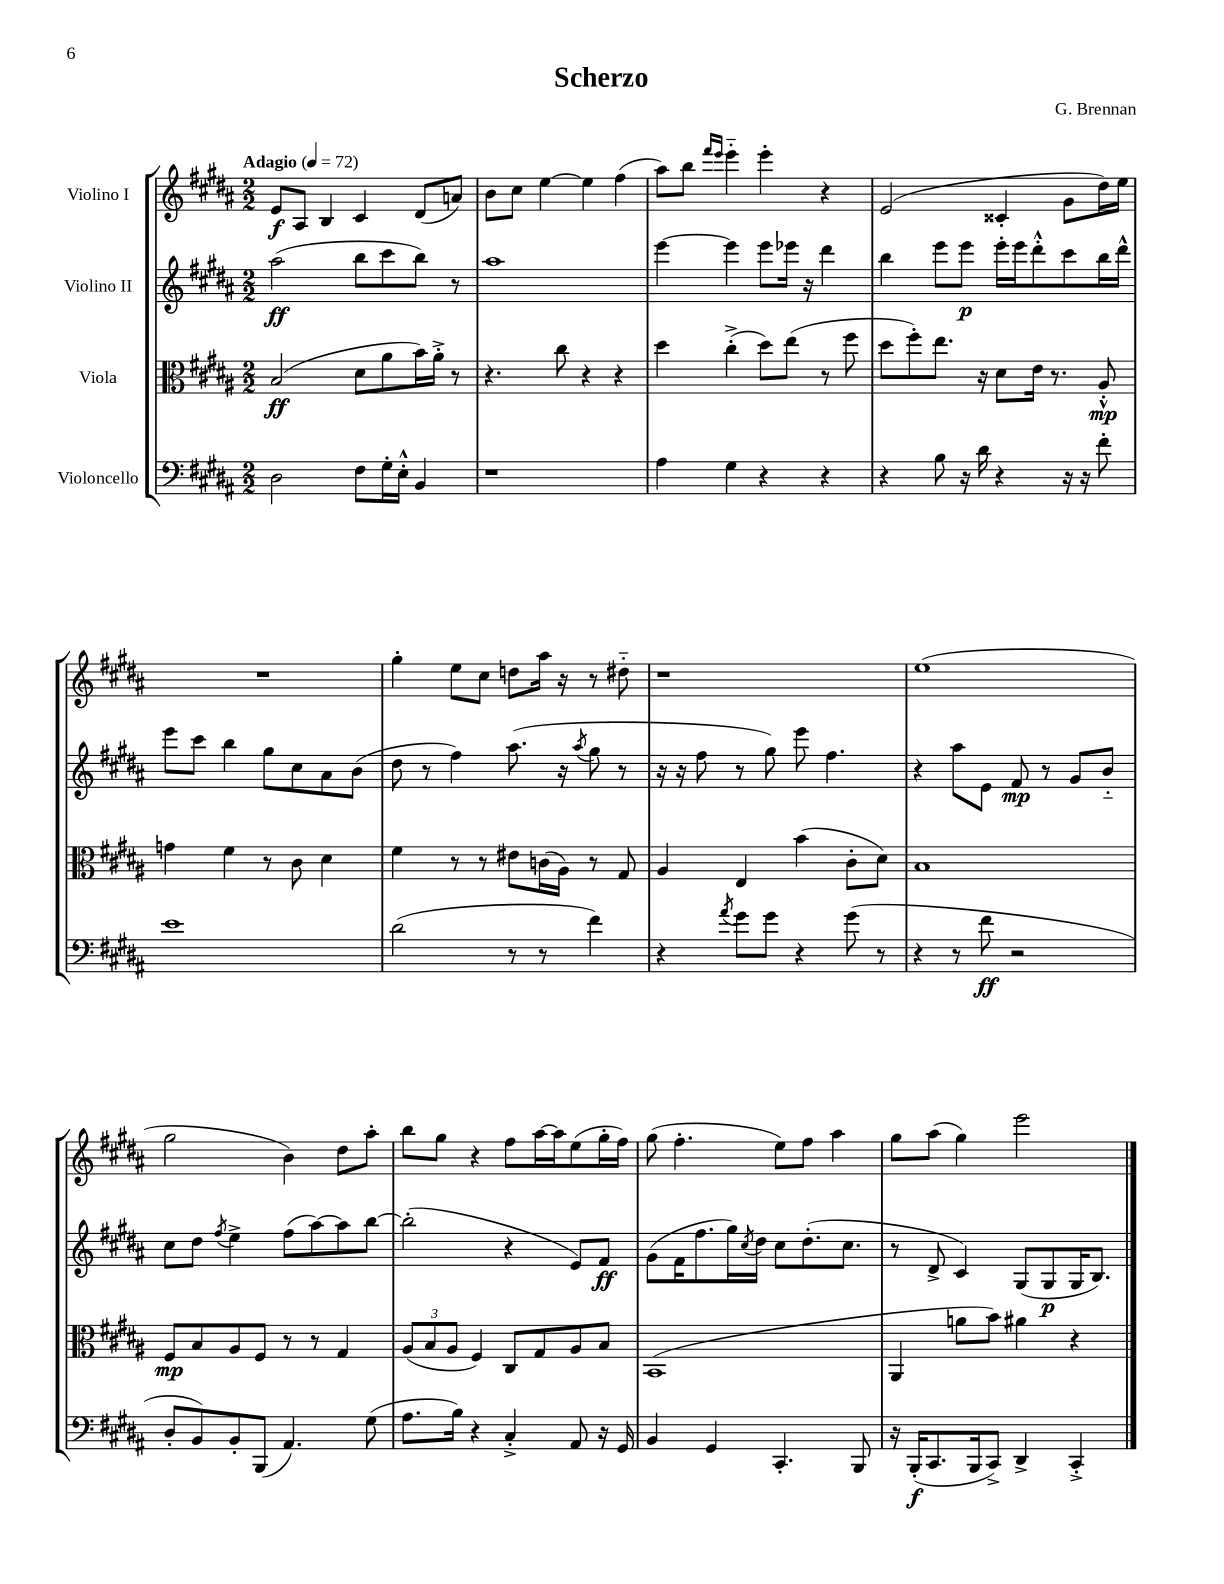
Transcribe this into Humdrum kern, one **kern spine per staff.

**kern	**dynam	**kern	**dynam	**kern	**dynam	**kern	**dynam
*part4	*part4	*part3	*part3	*part2	*part2	*part1	*part1
*staff4	*staff4	*staff3	*staff3	*staff2	*staff2	*staff1	*staff1
*I"Violoncello	*	*I"Viola	*	*I"Violino II	*	*I"Violino I	*
*clefF4	*	*clefC3	*	*clefG2	*	*clefG2	*
*k[f#c#g#d#a#]	*	*k[f#c#g#d#a#]	*	*k[f#c#g#d#a#]	*	*k[f#c#g#d#a#]	*
*M2/2	*	*M2/2	*	*M2/2	*	*M2/2	*
*MM72	*	*MM72	*	*MM72	*	*MM72	*
=1	=1	=1	=1	=1	=1	=1	=1
!	!	!	!	!	!	!LO:TX:a:B:t=Adagio	!
2D#\	.	(2B/	ff	(2aa#\	ff	8e/L	f
.	.	.	.	.	.	8A#/J	.
.	.	.	.	.	.	4B/	.
8F#\L	.	8d#\L	.	8bb\L	.	4c#/	.
16G#'\L	.	8a#\	.	8ccc#\	.	.	.
16E'^^\JJ	.	.	.	.	.	.	.
4BB/	.	16b\L)	.	8bb\J)	.	(8d#/L	.
.	.	16a#'^\JJ	.	.	.	.	.
.	.	8r	.	8r	.	8an/J)	.
=2	=2	=2	=2	=2	=2	=2	=2
1r	.	4.r	.	1aa#	.	8b\L	.
.	.	.	.	.	.	8cc#\J	.
.	.	.	.	.	.	[4ee\	.
.	.	8cc#\	.	.	.	.	.
.	.	4r	.	.	.	4ee\]	.
.	.	4r	.	.	.	(4ff#\	.
=3	=3	=3	=3	=3	=3	=3	=3
4A#\	.	4dd#\	.	[4eee\	.	8aa#\L)	.
.	.	.	.	.	.	8bb\J	.
.	.	.	.	.	.	16qqfff#/LL	.
.	.	.	.	.	.	16qqeee/JJ	.
4G#\	.	(4cc#'^\	.	4eee\]	.	4eee\	.
4r	.	8dd#\L)	.	8eee\L	.	4eee'\	.
.	.	(8ee\J	.	16eee-X\Jk	.	.	.
.	.	.	.	16r	.	.	.
4r	.	8r	.	4ddd#\	.	4r	.
.	.	8ff#\	.	.	.	.	.
=4	=4	=4	=4	=4	=4	=4	=4
4r	.	8dd#\L	.	4bb\	.	(2e/	.
.	.	8ff#'\)	.	.	.	.	.
8B\	.	8.ee\J	.	8eee\L	.	.	.
16r	.	.	.	8eee\J	p	.	.
16d#\	.	16r	.	.	.	.	.
4r	.	8d#\L	.	16eee'\LL	.	4c##X'/	.
.	.	.	.	16eee\J	.	.	.
.	.	16e\Jk	.	8ddd#'^^\	.	.	.
.	.	8.r	.	.	.	.	.
16r	.	.	.	8ccc#\	.	8g#\L	.
16r	.	.	.	.	.	.	.
8f#'\	.	8A#'^^/	mp	16bb\L	.	16dd#\L)	.
.	.	.	.	16ddd#^^\JJ	.	16ee\JJ	.
!!LO:LB:g=z
=5	=5	=5	=5	=5	=5	=5	=5
1e	.	4gn\	.	8eee\L	.	1r	.
.	.	.	.	8ccc#\J	.	.	.
.	.	4f#\	.	4bb\	.	.	.
.	.	8r	.	8gg#\L	.	.	.
.	.	8c#\	.	8cc#\	.	.	.
.	.	4d#\	.	8a#\	.	.	.
.	.	.	.	(8b\J	.	.	.
=6	=6	=6	=6	=6	=6	=6	=6
(2d#\	.	4f#\	.	8dd#\	.	4gg#'\	.
.	.	.	.	8r	.	.	.
.	.	8r	.	4ff#\)	.	8ee\L	.
.	.	8r	.	.	.	8cc#\J	.
8r	.	8e#X\L	.	(8.aa#\	.	8ddn\L	.
8r	.	(16cn\L	.	.	.	16aa#\Jk	.
.	.	16A#\JJ)	.	16r	.	16r	.
.	.	.	.	8qaa#/	.	.	.
4f#\)	.	8r	.	8gg#\	.	8r	.
.	.	8G#/	.	8r	.	8dd#X\	.
=7	=7	=7	=7	=7	=7	=7	=7
4r	.	4A#/	.	16r	.	1r	.
.	.	.	.	16r	.	.	.
.	.	.	.	8ff#\	.	.	.
8qa#/	.	.	.	.	.	.	.
8g#\L	.	4E/	.	8r	.	.	.
8g#\J	.	.	.	8gg#\)	.	.	.
4r	.	(4b\	.	8eee\	.	.	.
.	.	.	.	4.ff#\	.	.	.
(8g#\	.	8c#'\L	.	.	.	.	.
8r	.	8d#\J)	.	.	.	.	.
=8	=8	=8	=8	=8	=8	=8	=8
4r	.	1B	.	4r	.	(1ee	.
8r	.	.	.	8aa#\L	.	.	.
8f#\	ff	.	.	8e\J	.	.	.
2r	.	.	.	8f#/	mp	.	.
.	.	.	.	8r	.	.	.
.	.	.	.	8g#/L	.	.	.
.	.	.	.	8b/J	.	.	.
!!LO:LB:g=z
=9	=9	=9	=9	=9	=9	=9	=9
8D#'/L	.	8F#/L	mp	8cc#\L	.	2gg#\	.
8BB/)	.	8B/	.	8dd#\J	.	.	.
.	.	.	.	8qff#/	.	.	.
8BB'/	.	8A#/	.	4ee^\	.	.	.
(8BBB/J	.	8F#/J	.	.	.	.	.
4.AA#/)	.	8r	.	(8ff#\L	.	4b\)	.
.	.	8r	.	[8aa#\)	.	.	.
.	.	4G#/	.	8aa#\]	.	8dd#\L	.
(8G#\	.	.	.	[8bb\J	.	8aa#'\J	.
=10	=10	=10	=10	=10	=10	=10	=10
8.A#\L	.	(12A#/L	.	(2bb'\]	.	8bb\L	.
.	.	12B/	.	.	.	.	.
.	.	.	.	.	.	8gg#\J	.
.	.	12A#/J	.	.	.	.	.
16B\Jk)	.	.	.	.	.	.	.
4r	.	4F#/)	.	.	.	4r	.
4C#'^/	.	8C#/L	.	4r	.	8ff#\L	.
.	.	8G#/	.	.	.	[16aa#\L	.
.	.	.	.	.	.	16aa#\J]	.
8AA#/	.	8A#/	.	8e/L)	.	(8ee\	.
16r	.	8B/J	.	8f#/J	ff	16gg#'\L	.
16GG#/	.	.	.	.	.	16ff#\JJ)	.
=11	=11	=11	=11	=11	=11	=11	=11
4BB/	.	(1BB	.	(8g#\L	.	(8gg#\	.
.	.	.	.	16f#\K	.	4.ff#'\	.
.	.	.	.	8.ff#\	.	.	.
4GG#/	.	.	.	.	.	.	.
.	.	.	.	16gg#\L)	.	.	.
.	.	.	.	8qcc#/	.	.	.
.	.	.	.	16dd#\JJ	.	.	.
4.CC#'/	.	.	.	8cc#\L	.	8ee\L)	.
.	.	.	.	(8.dd#'\	.	8ff#\J	.
.	.	.	.	.	.	4aa#\	.
.	.	.	.	8.cc#\J	.	.	.
8BBB/	.	.	.	.	.	.	.
=12	=12	=12	=12	=12	=12	=12	=12
16r	.	4AA#/	.	8r	.	8gg#\L	.
(16BBB'/KL	f	.	.	.	.	.	.
8.CC#/	.	.	.	8d#^/	.	(8aa#\J	.
.	.	8an\L	.	4c#/)	.	4gg#\)	.
16BBB/k	.	.	.	.	.	.	.
8CC#^/J)	.	8b\J)	.	.	.	.	.
4DD#^/	.	4a#X\	.	(8G#/L	.	2eee\	.
.	.	.	.	8G#/	p	.	.
4CC#'^/	.	4r	.	16G#/K	.	.	.
.	.	.	.	8.B/J)	.	.	.
==	==	==	==	==	==	==	==
*-	*-	*-	*-	*-	*-	*-	*-
